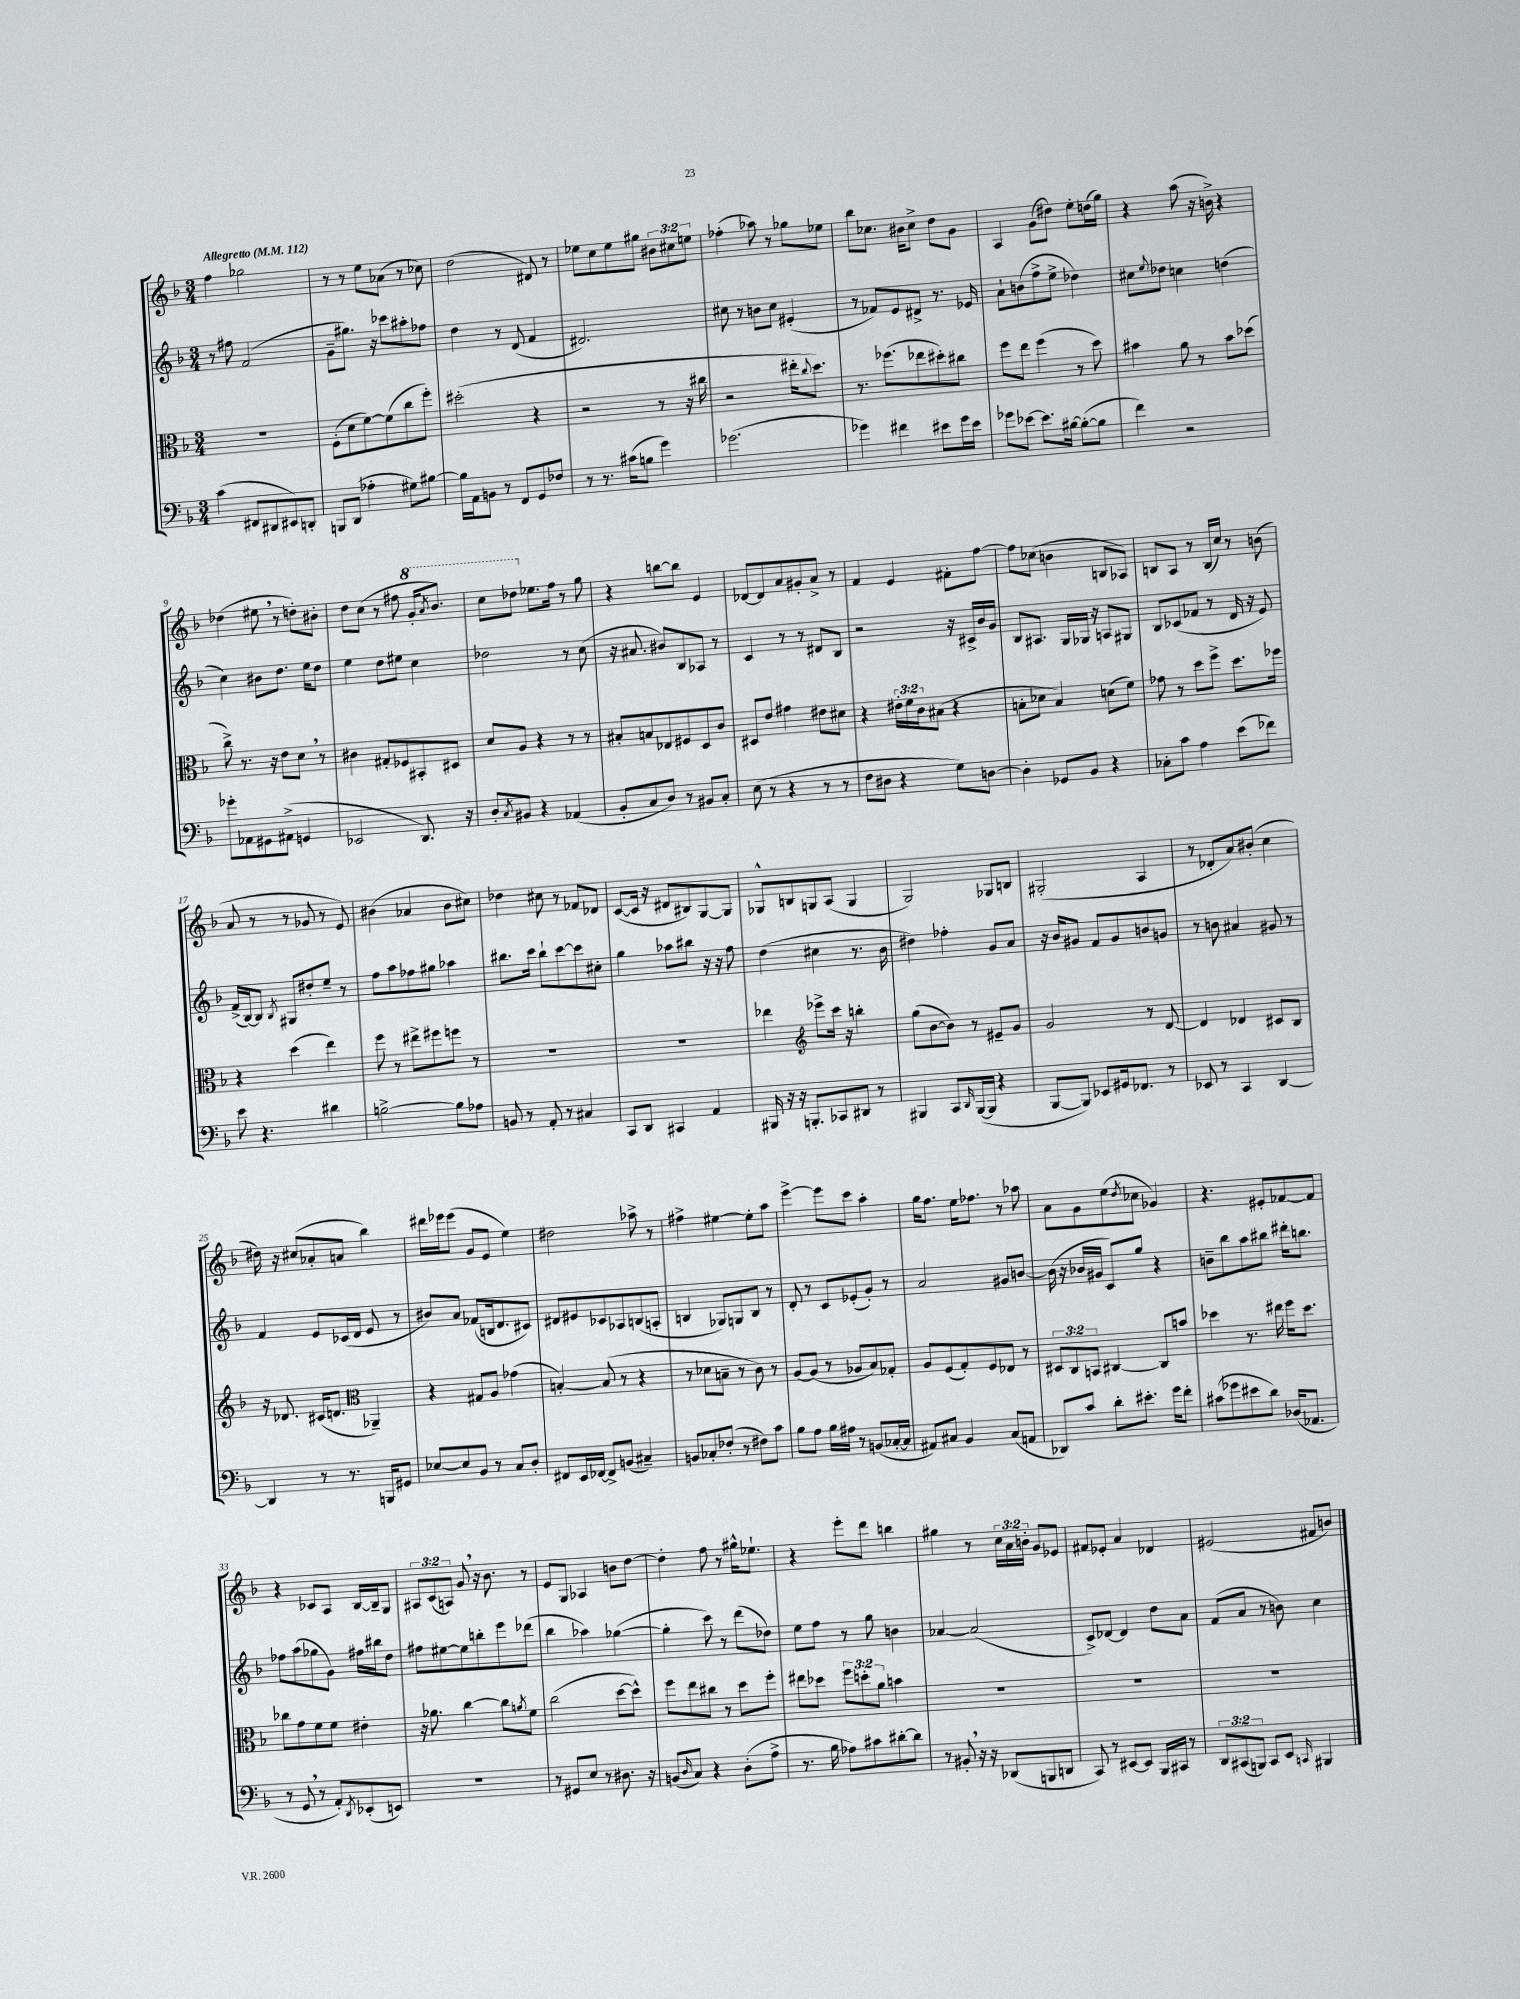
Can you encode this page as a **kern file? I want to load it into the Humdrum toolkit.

**kern	**kern	**kern	**kern
*staff4	*staff3	*staff2	*staff1
*clefF4	*clefC3	*clefG2	*clefG2
*k[b-]	*k[b-]	*k[b-]	*k[b-]
*M3/4	*M3/4	*M3/4	*M3/4
*MM112	*MM112	*MM112	*MM112
(4c\	2.r	8r	4ff\
.	.	8ff#\	.
8FF#/L	.	(2f/	2gg-\
8DD#/	.	.	.
8EE#/)	.	.	.
8DD'/J	.	.	.
=	=	=	=
8BBB/L	(8F'\L	8g~\L	8r
(8DD/J	8d\	8.gg#\J)	8r
4A-'\	[8f\)	.	8ee\L
.	.	16r	.
.	(8f\]	8ccc-\L	(8a-\J
8G#\L)	8cc\	8aa#'\	8r
[8B#\J	8ff'\J)	8ff-\J	8cc-\)
=	=	=	=
16B#\]LL	(2dd#'\	4dd\	(2dd\
16AA\J	.	.	.
8BB\J	.	.	.
8r	.	8r	.
8FF/L	.	(8d/	.
8GG/	4r	4f/	8d#/)
8F-/J	.	.	8r
=	=	=	=
8r	2r	2.d#/)	8ee-\L
8.r	.	.	8cc\
.	.	.	8ee-\
(16c#\LK	.	.	.
8B\J	.	.	8gg#\J
4g\)	8r	.	12b#\L
.	.	.	12cc#\
.	16r	.	.
.	.	.	12ee\J
.	16cc#\	.	.
=	=	=	=
(2.g-\	2r	8cc#\	(4ff-'\
.	.	8r	.
.	.	8b\L	8aa-\)
.	.	8cc#\J	8r
.	16ee#'\LK	(4e#'/	8gg-\L
.	8qqcc/	.	.
.	8.dd\J)	.	.
.	.	.	8ee-\J
=	=	=	=
4g-\)	8.r	8r	8bb-\L
.	.	8f-/L)	8.cc-\J
.	(8.ff-\L	.	.
4f#\	.	8e/	.
.	.	.	16b#\LK
.	8ee-\	8d#^/J	8cc-^\J
8e#\L	8dd#'\)	8.r	8dd\L
16g-\L	8cc#\J	.	8g\J
16e#\JJ	.	16e-/	.
=	=	=	=
8g-\L	8ff\L	8a`\L	4A/
[8e-\J	8ee\J	(8b\	.
8.e-\]L	(4ff\	8ff^\	(8g\L
.	.	8ee^\J	8dd#\J)
[16B#\Jk	.	.	.
(8B#'\_L	8r	4dd-\)	8ee'\L
8B#\]J	8dd\)	.	(16dd\L
.	.	.	16gg\JJ)
=	=	=	=
4f\)	4b#\	8cc#\L	4r
.	.	8qqee/	.
.	.	8dd-\J	.
2r	8a\	4cc\	(8aa\
.	8r	.	16r
.	.	.	16b^\)
.	8b#\L	(4dd\	4r
.	(8dd-\J	.	.
=	=	=	=
8g-'\L	8cc^\)	4cc\)	(4dd-\
8AA-\	8.r	.	.
8GG#\	.	8b#\L	8ee#\
.	16r	.	.
(8AA#^\J	8e\L	8.dd\J	8r
4GG/	8d\J	.	8dd'\L)
.	.	16ee\LK	.
.	8r	8dd\J	8b#'\J
=	=	=	=
2EE-/	4c#\	4ee\	8dd\L
.	.	.	(8cc\J
.	8G#'/L	8dd\L	8r
.	8F-/	8ee#\J	8ff#\
8.DD/)	8BB#'/	4cc\	16gg'/LK
.	.	.	8qaa/
.	.	.	8.bb-/J)
.	8D#/J	.	.
16r	.	.	.
=	=	=	=
8D'/L	8d/L	2dd-\	8ccc\L
8qC/	.	.	.
8BB#/J	8A/J	.	8ddd-\J
4r	4r	.	8.ee-\L
.	.	.	16ff\Jk
(4AA-/	8r	8r	8r
.	8r	(8cc\	8gg\
=	=	=	=
8BB-'/L	8B#'/L	16r	4r
.	.	8.a#/	.
8C/	8B/	.	.
8D/J)	8E-/	8b#/L)	[8bb\L
8r	8F#/	8B-/	8bb\]J
8BB#/L	8D/	8A-/J	4e/
8C'/J	8c/J	8r	.
=	=	=	=
(8E\	8D#/L	4c/	[8d-/L
8r	8e/J	.	8d-/]
4r	4g#\	8r	8a/
.	.	8r	8g#'/
8r	8e#\L	8d#/L	8a^/J
8r	8d#\J	8B-/J	8r
=	=	=	=
8F\L	4r	2r	4f/
8D#\J	.	.	.
4r	24e#'\LL	.	4e/
.	24f\	.	.
.	24c\J	.	.
.	(8B#\J	.	.
8G\L)	4r	16r	8f#'\L
.	.	16c#^/LL	.
[8D\J	.	16b-/	[8ff\J
.	.	16g/JJ	.
=	=	=	=
4D'\]	8B'\L	8B-/L	8ff\]L
.	8d-\J	8.A#/J	(8cc-\J
8GG-/L	4B/)	.	4b\
.	.	16G/LL	.
8BB-/J	.	16G-/JJ	.
.	.	16r	.
4r	(8d\L	8A/L	8B/L
.	8f\J)	8G#/J	8A-/J)
=	=	=	=
8C-'\L	8g-\	8B-/L	8B/L
8c\J	8r	(8c-/	8A/J
4A\	8dd\L	8f-/J	8r
.	8ff^\J	8r	(16B/LL
.	.	.	16cc/JJ)
(8e\L	8.dd\L	16d/	8r
.	.	16r	.
8f-\J)	.	8e/)	(8b\
.	16ff-\Jk	.	.
=	=	=	=
8e\	4r	(16f^/LL	8a/
.	.	[16B-/J)	.
4.r	.	8B-/]J	8r
.	.	8qB-/	.
.	(4dd\	8G#/L	8r
.	.	8dd#'/	8g-/
4d#\	4ee\)	8ee~/J	8r
.	.	8r	8e/)
=	=	=	=
[2B^\	8ff\	8ff\L	(4b#\
.	8r	8aa\	.
.	8ee#^\L	8ff-\	4a-/
.	8ff#\	8gg#\J	.
8B\]L	8ff\J	4aa-\	8b#\L
8A-\J	8r	.	8cc#\J)
=	=	=	=
8BB/	2.r	8.bb#\L	4dd-\
8r	.	.	.
.	.	16ccc\Jk	.
8AA'/	.	8bb#`\L	8cc#\
8r	.	[8ccc\	8r
4C#/	.	8ccc\]	8f-/L
.	.	8cc#'\J	8d-/J
=	=	=	=
8CC/L	2.r	4gg\	([8c/L
8DD/J	.	.	16c/]Jk
.	.	.	16r
4CC#/	.	8aa-\L	8d#/L
.	.	8bb#\J	8B#/)
4AA/	.	16r	[8G/
.	.	16r	.
.	.	8ff\	8G/]J
=	=	=	=
16BBB#/	4ee-\	(4dd\	8G-^^/L
16r	.	.	.
16r	.	.	8B/
8.BBB'/L	.	.	.
*	*clefG2	*	*
.	8eee-^\L	4cc#\	8G/
8CC-/	16ccc\Jk	.	(8A/J
.	16r	.	.
8DD#/J	4bb'\	8.r	4G/
8r	.	.	.
.	.	16b-\	.
=	=	=	=
4BBB#/	(8gg\L	4dd#\)	2G/)
.	[8b-\	.	.
8CC/L	8b-\]J)	4ff-'\	.
16qqDD/	.	.	.
([16BBB#/L	8r	.	.
16BBB#/]JJ	.	.	.
4r	8e#~/L	8g/L	8G-/L
.	8g/J	8a/J	8B/J
=	=	=	=
[8BBB-/L	2g/	16r	(2G#'/
.	.	16b-/LK	.
8BBB-/]J)	.	8g#/J	.
8EE-/L	.	8f/L	.
16GG#/k	.	8g#/	.
8.FF-/J	.	.	.
.	8r	8b/	4A/
8r	[8d/	8g/J	.
=	=	=	=
8EE-/	4d/]	8r	8r
8r	.	8b\	8d-'/L
4CC/	4d-/	4a#/	8a/)
.	.	.	(8b#'/J
[4DD/	8c#/L	8g#/	4cc\
.	8B-/J	8r	.
=	=	=	=
4DD/]	16r	4f/	16dd#\)
.	8.d-/	.	16r
.	.	.	(8cc#/L
8r	(16c#/LK	8e/L	8a-'/
.	8.d/J	.	.
8.r	.	(16c-/L	8a/J
.	.	16d/JJ	.
*	*clefC3	*	*
.	4AA-~/)	8e/	4bb-\)
16BBB/LK	.	.	.
8GG#/J	.	8r	.
=	=	=	=
[8E-/L	4r	8b#/L)	16ddd#\LL
.	.	.	16eee-\J
8E-/]	.	8a/J	(8eee-\J
8BB-/J	8G#/L	(8f-/L	8g/L
8r	8A/J	16B/k	8e/J
.	.	8.d/	.
8C/L	(4g-\	.	4ee\)
8D'/J	.	8c#/J)	.
=	=	=	=
8FF#/L	[4B'/)	8d#/L	2dd#\
16EE/L	.	8e#/	.
[16FF-/JJ	.	.	.
8FF-^/]L	(8B/]	8c-/	.
(8BB/J	8r	8A-/	.
4C#~/)	4r	(8B/	8aa-^\
.	.	8A'/J	8r
=	=	=	=
8BB/L	8r	4B/	4ff#^\
8C-'/	8d-\L	.	.
(8F-'/J	8B~\J	8G-/L)	[4ee#\
8r	8r	8G/	.
8F#\L)	8c\)	8B/J	8ee#'\]L
8c\J	8r	8r	8aa\J
=	=	=	=
8B-\L	[8A/L	8d'/	[4eee^\
8A\J	(8A/]J	8r	.
16B-\LL	8r	8c/L	8eee\]L
16A#\JJ	.	.	.
8r	8A-/L	(8e-'/	8ccc\J
(8BB/L	8B-/)	8g'/J)	4aa'\
[16C-'/L	8G-'/J	8r	.
16C-/]JJ	.	.	.
=	=	=	=
8AA#/L)	8A/L	2a/	16gg\LK
.	.	.	8.ff\J
8C#/J	(8F/	.	.
4BB-/	8G'/)	.	16ee\LK
.	.	.	8.ff-\J
.	8F/	.	.
(8C#/L	8E-/J	8g#/L	8r
8AA/J	8r	[8b/J	8aa-\
=	=	=	=
8DD-/L)	12D#/L	(16b\]	8a\L
.	.	16r	.
.	12C/	.	.
8c/J	.	16b-/LL	8g\
.	12BB/J	.	.
.	.	16g#/JJ	.
8d'\L	[4C#/	8c/L)	(8ee\
.	.	.	8qdd/
8.e#'\J	.	8gg/J	8cc-\J
.	8C#/]L	4r	4g-/)
16g\LK	.	.	.
8f'\J	8b/J	.	.
=	=	=	=
(8c#\L	4dd-\	8b~\L	4.r
8g-\	.	8bb-\	.
8e#\	8.r	8aa\	.
8d\J)	.	8bb#\J	8e#'/L
.	16ee#\	.	.
(16D-/LK	16ff\LK	16ddd#'\LK	[8f-/
8.AA-/J	8.dd-\J	8.bb\J	.
.	.	.	8f-/]J
=	=	=	=
8r	8cc-\L	8ff-\L	4r
8GG/	8g\	(8aa\	.
8r	8f\	8gg-\	8c-/L
8AA'/L)	8f\J	8g\J)	8A/J
8qDD/	.	.	.
(8EE-'/	4e#'\	16ff#\LL	[16B-/LL
.	.	16bb#\J	16B-~/]J
8EE/J)	.	8dd\J	8G/J
=	=	=	=
2.r	16r	8ff#\L	12A#/L
.	8.a-\	.	.
.	.	.	(12c/
.	.	[8ee#\	.
.	.	.	12A/J)
.	[4cc\	8ee#\]	8g/
.	.	8bb'\	16r
.	.	.	8.b-\
.	8cc\]L	8eee\	.
.	8qa/	.	.
.	8f\J	(8ddd-\J	8r
=	=	=	=
8r	(2cc\	4bb-\	8e/L
8GG#/L	.	.	8G/J
8E/J	.	4aa-\)	4A-/
8r	.	.	.
8.D#\	[8dd\L	([4gg-\	8b\L
.	8dd^^\]J)	.	[8dd\J
16r	.	.	.
=	=	=	=
(8BB/L	8ff\L	4gg-'\]	4dd'\]
16qqD/	.	.	.
8C/J)	8ee\	.	.
4r	8cc#\J	8ccc\)	8ff\
.	8r	8r	8r
(8D'\L	8dd\L	(8ddd\L	16gg#^^\LK
.	.	.	8.ee-`\J
8A^\J	8ff'\J	8dd-\J)	.
=	=	=	=
8.r	8ee#\L	8ee\L	4r
.	8dd-\J	8ff\J	.
16B-\	.	.	.
8A-\L)	12ff\L	8r	8eee'\L
.	12dd'\	.	.
8c#\	.	8gg\	8ddd\J
.	12a\J	.	.
[8d#'\	4b\	4b\	4bb\
8d#\]J	.	.	.
=	=	=	=
8r	2.r	[4a-/	4gg#\
8BB#'/	.	.	.
16r	.	(2a-/]	8r
16r	.	.	.
(8DD-/L	.	.	24cc\LL
.	.	.	24a\
.	.	.	24b'\JJ
8BBB/	.	.	8g/L
8DD/J	.	.	8e-/J
=	=	=	=
8CC/)	2.r	8c^/L)	8f#/L
8r	.	[8d-/J	8e-'/J
[8EE#/L	.	4d-/]	4a/
8EE#/]J	.	.	.
16BBB-/LL	.	8dd\L	4d-/
16CC#/JJ	.	.	.
8r	.	8a\J	.
=	=	=	=
12DD/L	2.r	(8f/L	(2e#/
(12CC#/	.	.	.
.	.	8a/J	.
12BBB/J)	.	.	.
8CC#/L	.	8r	.
8EE/J	.	8b\)	.
16qqCC/	.	.	.
4BBB#/	.	4cc\	8f#/L
.	.	.	8b/J)
==	==	==	==
*-	*-	*-	*-
